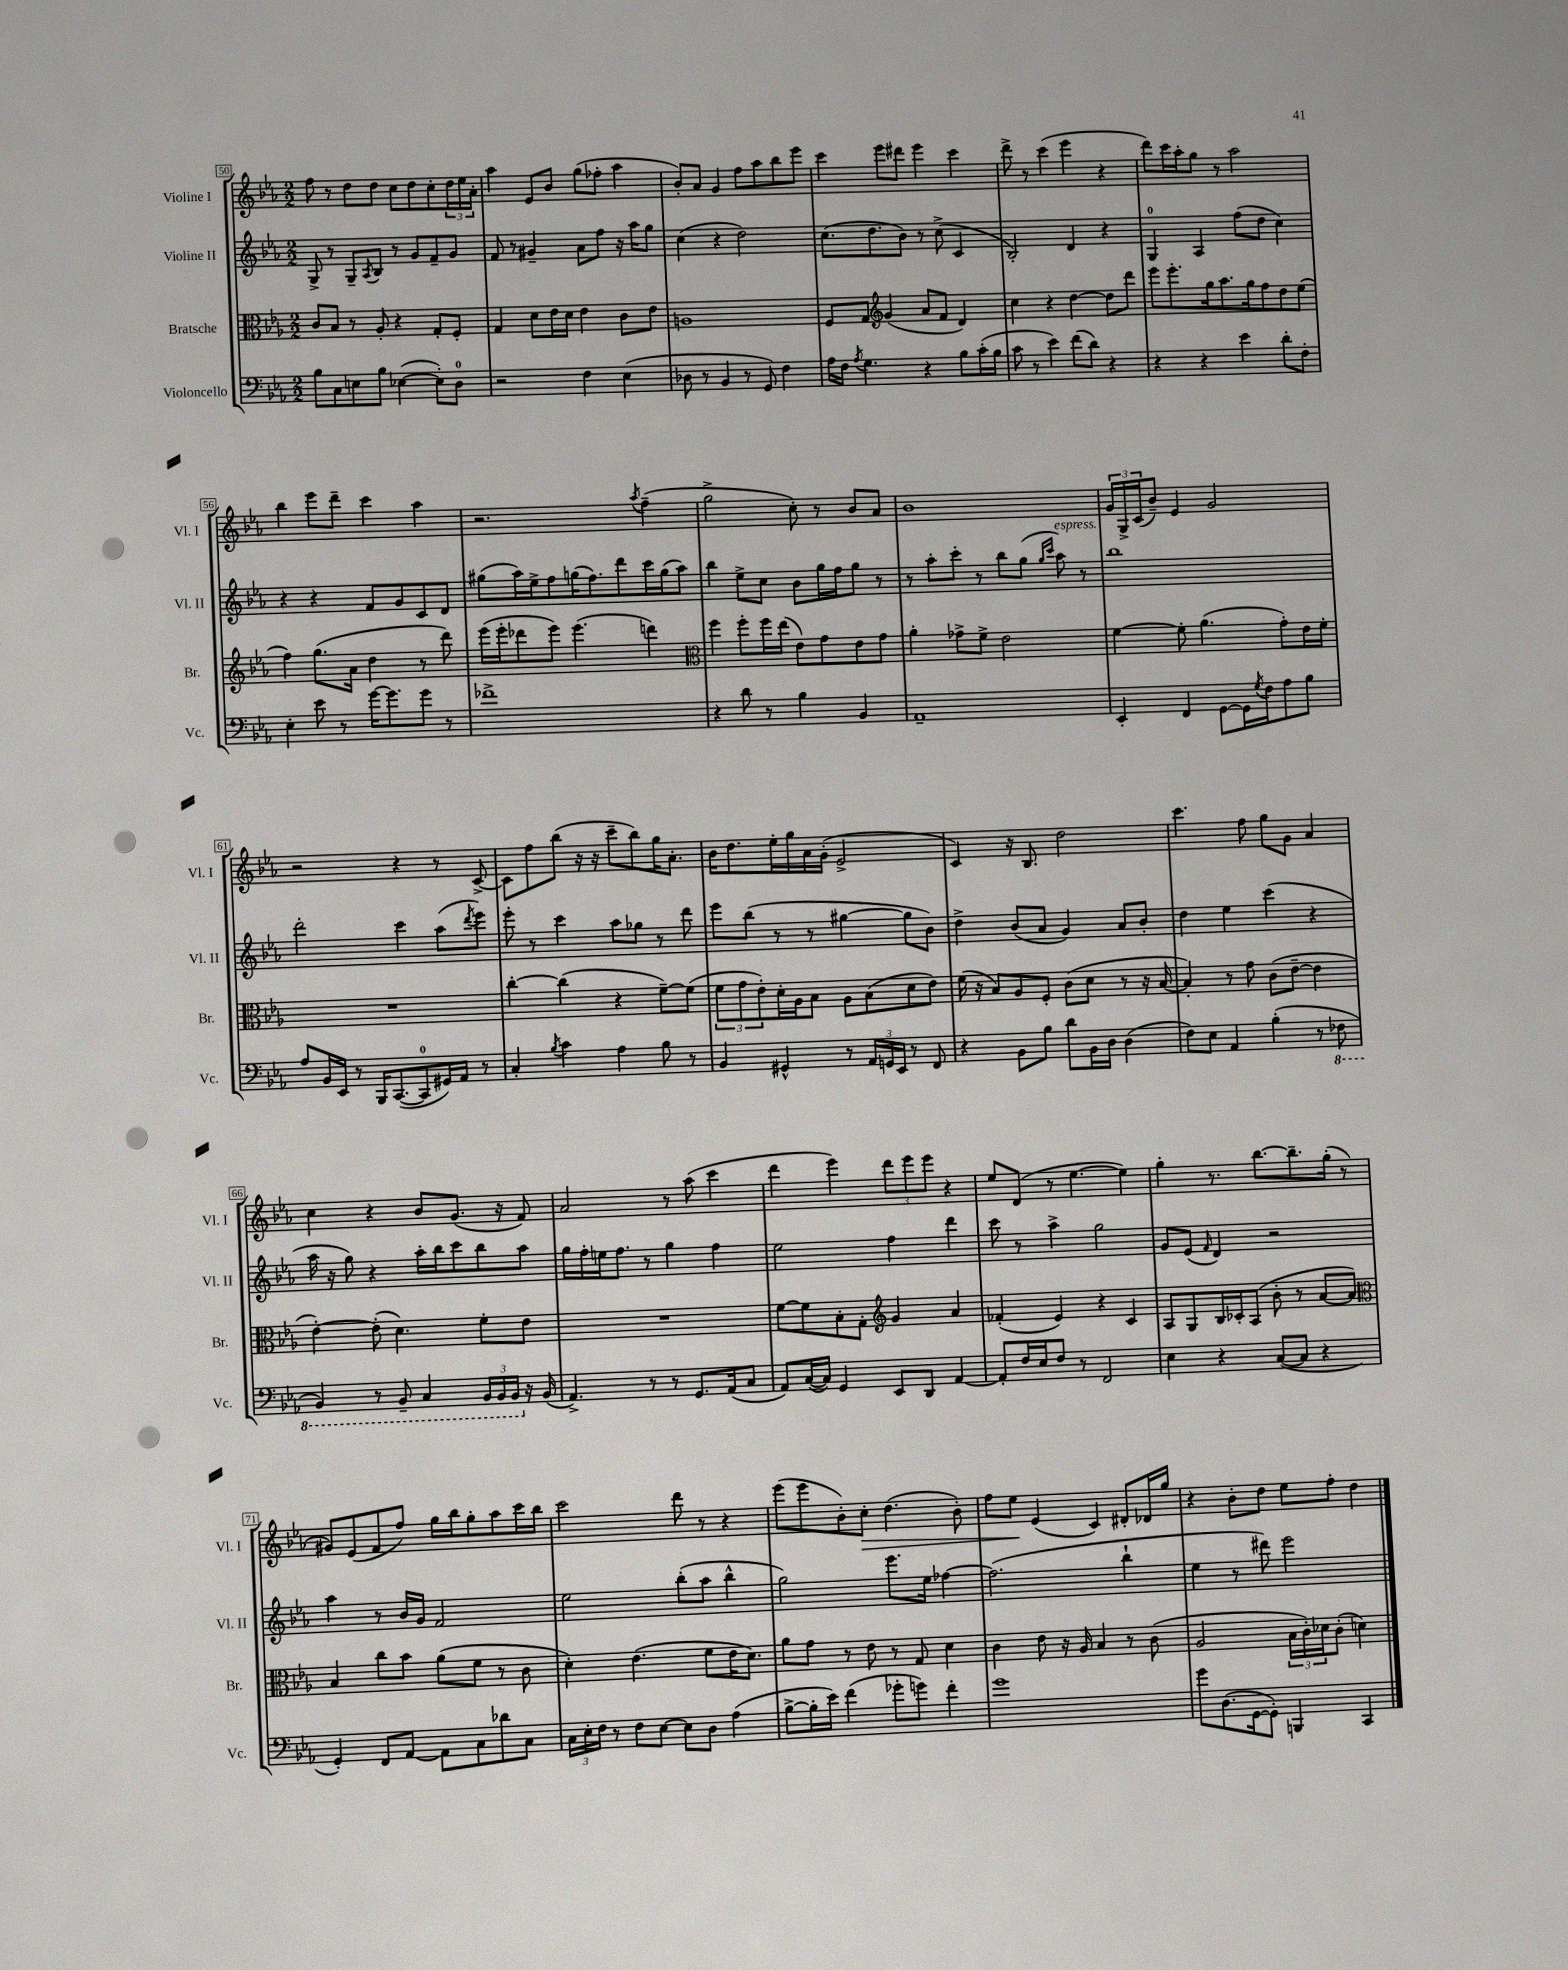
<<
\new StaffGroup <<
\new Staff = "s0" \with { instrumentName = "Violine I" shortInstrumentName = "Vl. I" } {
    \clef treble \key ees \major \numericTimeSignature \time 2/2
    f''8 r8 d''8 d''8 c''8 d''8 c''8-. \tuplet 3/2 { d''16 ees''16 aes'16-. } |
    aes''4 ees'8 bes'8 g''8( fes''8-. aes''4 |
    bes'8-.) aes'8 g'4 f''8 aes''8 bes''8 ees'''8 |
    c'''4 ees'''8 dis'''8 ees'''4 c'''4 |
    d'''8-> r8 c'''4( ees'''4 r4 |
    d'''8) c'''16 aes''16-. g''8 r8 aes''2 |
    bes''4 ees'''8 d'''8-- c'''4 aes''4 |
    r2. \acciaccatura { aes''8 } f''4--( |
    g''2-> c''8-.) r8 bes'8 aes'8 |
    bes'1 |
    \tuplet 3/2 { g'16 g16-> c'16( } bes'8--) ees'4 g'2 |
    r2 r4 r8 c'8~-> |
    c'8 f''8 bes''8( r16 r16 c'''8-- bes''8) g''16 aes'8.-. |
    bes'16 d''8. ees''16-. g''16 aes'16 g'16-.( ees'2-> |
    c'4) r16 bes8. d''2 |
    c'''4. f''8 g''8 g'8 aes'4 |
    c''4 r4 bes'8 g'8.( r16 f'8) |
    aes'2 r8 aes''8( c'''4 |
    d'''4 ees'''4) \tuplet 3/2 { d'''8 ees'''8 ees'''8 } r4 |
    ees''8 d'8( r8 ees''4.~ ees''4) |
    g''4-. r8. bes''8.~ bes''8.-- g''16-.( r8 |
    gis'8) ees'8( f'8 f''8) g''16 bes''16 g''8-. aes''8 c'''16 bes''16 |
    c'''2 d'''8 r8 r4 |
    ees'''8( ees'''8 bes'8-.) c''8-.\> d''4.( bes'8-.) |
    f''8 ees''8\! ees'4( c'4) dis'8-. des'16 g''16 |
    r4 bes'8-. d''8 ees''8 f''8-. d''4 \bar "|." |
}
\new Staff = "s1" \with { instrumentName = "Violine II" shortInstrumentName = "Vl. II" } {
    \clef treble \key ees \major \numericTimeSignature \time 2/2
    g8-> r8 g8-- \acciaccatura { aes8 } bes8 r8 g'8 f'8-- g'8 |
    f'8 r8 gis'4-- aes'8 f''8 r16 aes''16 g''8 |
    c''4( r4 d''2) |
    c''8.( d''8. bes'8) r8 c''8->( c'4 |
    bes2-.) d'4 r4 |
    g4-0 aes4 f''8( d''8 c''4) |
    r4 r4 f'8 g'8 c'8 d'8 |
    gis''8( aes''16) ees''16-> f''8 g''16( f''8.) d'''8 c'''16 g''16( aes''8) |
    bes''4 ees''8-> c''8 bes'8 g''16 f''16 g''8 r8 |
    r8 aes''8-. c'''8-. r8 bes''8 g''8( \grace { g''16 c'''16 } aes''8^\markup { \italic "espress." }) r8 |
    bes''1 |
    d'''2-. c'''4 aes''8( \acciaccatura { d'''8 } ees'''8) |
    ees'''8-. r8 c'''4 aes''8 ges''8 r8 d'''8 |
    ees'''8 bes''8( r8 r8 gis''4~ gis''8 bes'8) |
    d''4-> bes'8( aes'8 g'4) aes'8 bes'8-. |
    d''4 ees''4 c'''4( r4 |
    aes''16 r16 g''8) r4 aes''16-. bes''16 c'''8 bes''8 aes''8 |
    g''16 f''16-. e''16 f''8. r8 g''4 f''4 |
    ees''2 f''4 d'''4 |
    c'''8 r8 aes''4-> g''2 |
    g'8 ees'8( \grace { f'16 } d'4) r2 |
    aes''4 r8 bes'16 g'16 f'2 |
    ees''2 bes''8-.( aes''8 bes''4-^ |
    g''2) ees'''8. ees''16 fes''4~ |
    fes''2.( bes''4-! |
    ees''4 r8 dis'''8) ees'''2 \bar "|." |
}
\new Staff = "s2" \with { instrumentName = "Bratsche" shortInstrumentName = "Br." } {
    \clef alto \key ees \major \numericTimeSignature \time 2/2
    c'8 bes8 r8 aes8-. r4 g8-. f8-. |
    g4 d'8 ees'16 d'16 ees'4 c'8 ees'8 |
    a1 |
    f8 g8 \clef treble g'4( aes'8 f'8 d'4) |
    c''4 r4 d''4~ d''8 d'''8 |
    ees'''8 ees'''8.-. g''16 aes''8. g''16 f''8 d''8 ees''8( |
    f''4) g''8.( aes'16 d''4 r8 d'''8) |
    ees'''16( ees'''16-. des'''8 ees'''8) ees'''4.( d'''4) |
    \clef alto f''4 f''8-. f''16 ees''16( ees'8) g'8 ees'8 g'8 |
    aes'4-. ges'8-> f'8-> ees'2 |
    f'4~ f'8-. aes'4.( g'8-.) ees'16 f'16-. |
    R1 |
    c''4~-. c''4( r4 f'8~--) f'8( |
    \tuplet 3/2 { f'8 g'8 ees'8-.) } d'16-. aes16 bes8 aes8 bes8( d'8 ees'8) |
    f'16( r16 bes8) aes8 f8-. c'8( d'8 r8 r16 bes16~ |
    bes4-.) r8 g'8 c'8( ees'8~-- ees'4 |
    ees'4~-.) ees'8-.( d'4.) f'8-. ees'8 |
    R1 |
    f'8~ f'8 bes8-. g8-. \clef treble g'4 aes'4 |
    fes'4-.( ees'4) r4 c'4 |
    aes8 g8 bes16 ces'16-. aes8( bes'8-. r8 aes'8~ aes'8) |
    \clef alto bes4 c''8 bes'8 aes'8( f'8 r8 c'8 |
    d'4-.) ees'4.( f'8 ees'16 d'8.) |
    aes'8 g'8 r8 ees'8 r8 g8 d'4 |
    c'4 ees'8 r16 aes16 bes4 r8 c'8( |
    aes2 \tuplet 3/2 { bes16 c'16-.) des'16 } c'8-.( d'4) \bar "|." |
}
\new Staff = "s3" \with { instrumentName = "Violoncello" shortInstrumentName = "Vc." } {
    \clef bass \key ees \major \numericTimeSignature \time 2/2
    bes8 c8 e8 bes8 ees4~( ees8-.) d8-0 |
    r2 f4 ees4( |
    des8 r8 bes,4 r8 g,8) f4 |
    aes16 f16 \acciaccatura { aes8 } g4. r4 bes8 c'16-.( bes16 |
    c'8 r8 ees'4) f'8( d'8) r4 |
    r4 r4 ees'4 d'8-. f8-. |
    ees4-. ees'8 r8 g'16~ g'8. g'8 r8 |
    fes'1-> |
    r4 d'8 r8 bes4 bes,4 |
    aes,1-- |
    ees,4-. f,4 g,8~ g,16 \acciaccatura { g8 } f16 aes8 bes8 |
    aes8 bes,16 ees,16 r8 bes,,16 c,8.~( c,8-0 gis,16) aes,16 r8 |
    c4-. \acciaccatura { bes8 } c'4 aes4 bes8 r8 |
    bes,4 gis,4-^ r8 \tuplet 3/2 { aes,16 g,16 ees,16 } r8 f,8 |
    r4 bes,8 bes8 d'8 bes,16 d16 d4( |
    f8) ees8 aes,4 bes4-.( r8 \ottava #-1 fes,8 |
    bes,,4) r8 bes,,8-- c,4 \tuplet 3/2 { bes,,16 bes,,16 bes,,16 \ottava #0 } r16 bes,16( |
    aes,4.->) r8 r8 g,8. aes,16( c8 |
    aes,8) c16~( c16) g,4 ees,8 d,8 aes,4~ |
    aes,8-. f16 ees16 f8 r8 f,2 |
    ees4 r4 c8~( c8 r4 |
    g,4-.) f,8 aes,8~ aes,8 c8 des'8 c8 |
    \tuplet 3/2 { c16 ees16-. f16 } r8 f8 ees8~ ees8 d8 aes4( |
    bes8~-> bes16-. ees'16) f'4( ges'8-. g'8) f'4-. |
    g'1 |
    g'8 d8.( g,16~ g,8-.) b,,4 c,4 \bar "|." |
}
>>
>>
\layout { \context { \Score currentBarNumber = #50 \override BarNumber.stencil = #(make-stencil-boxer 0.1 0.3 ly:text-interface::print) } }
